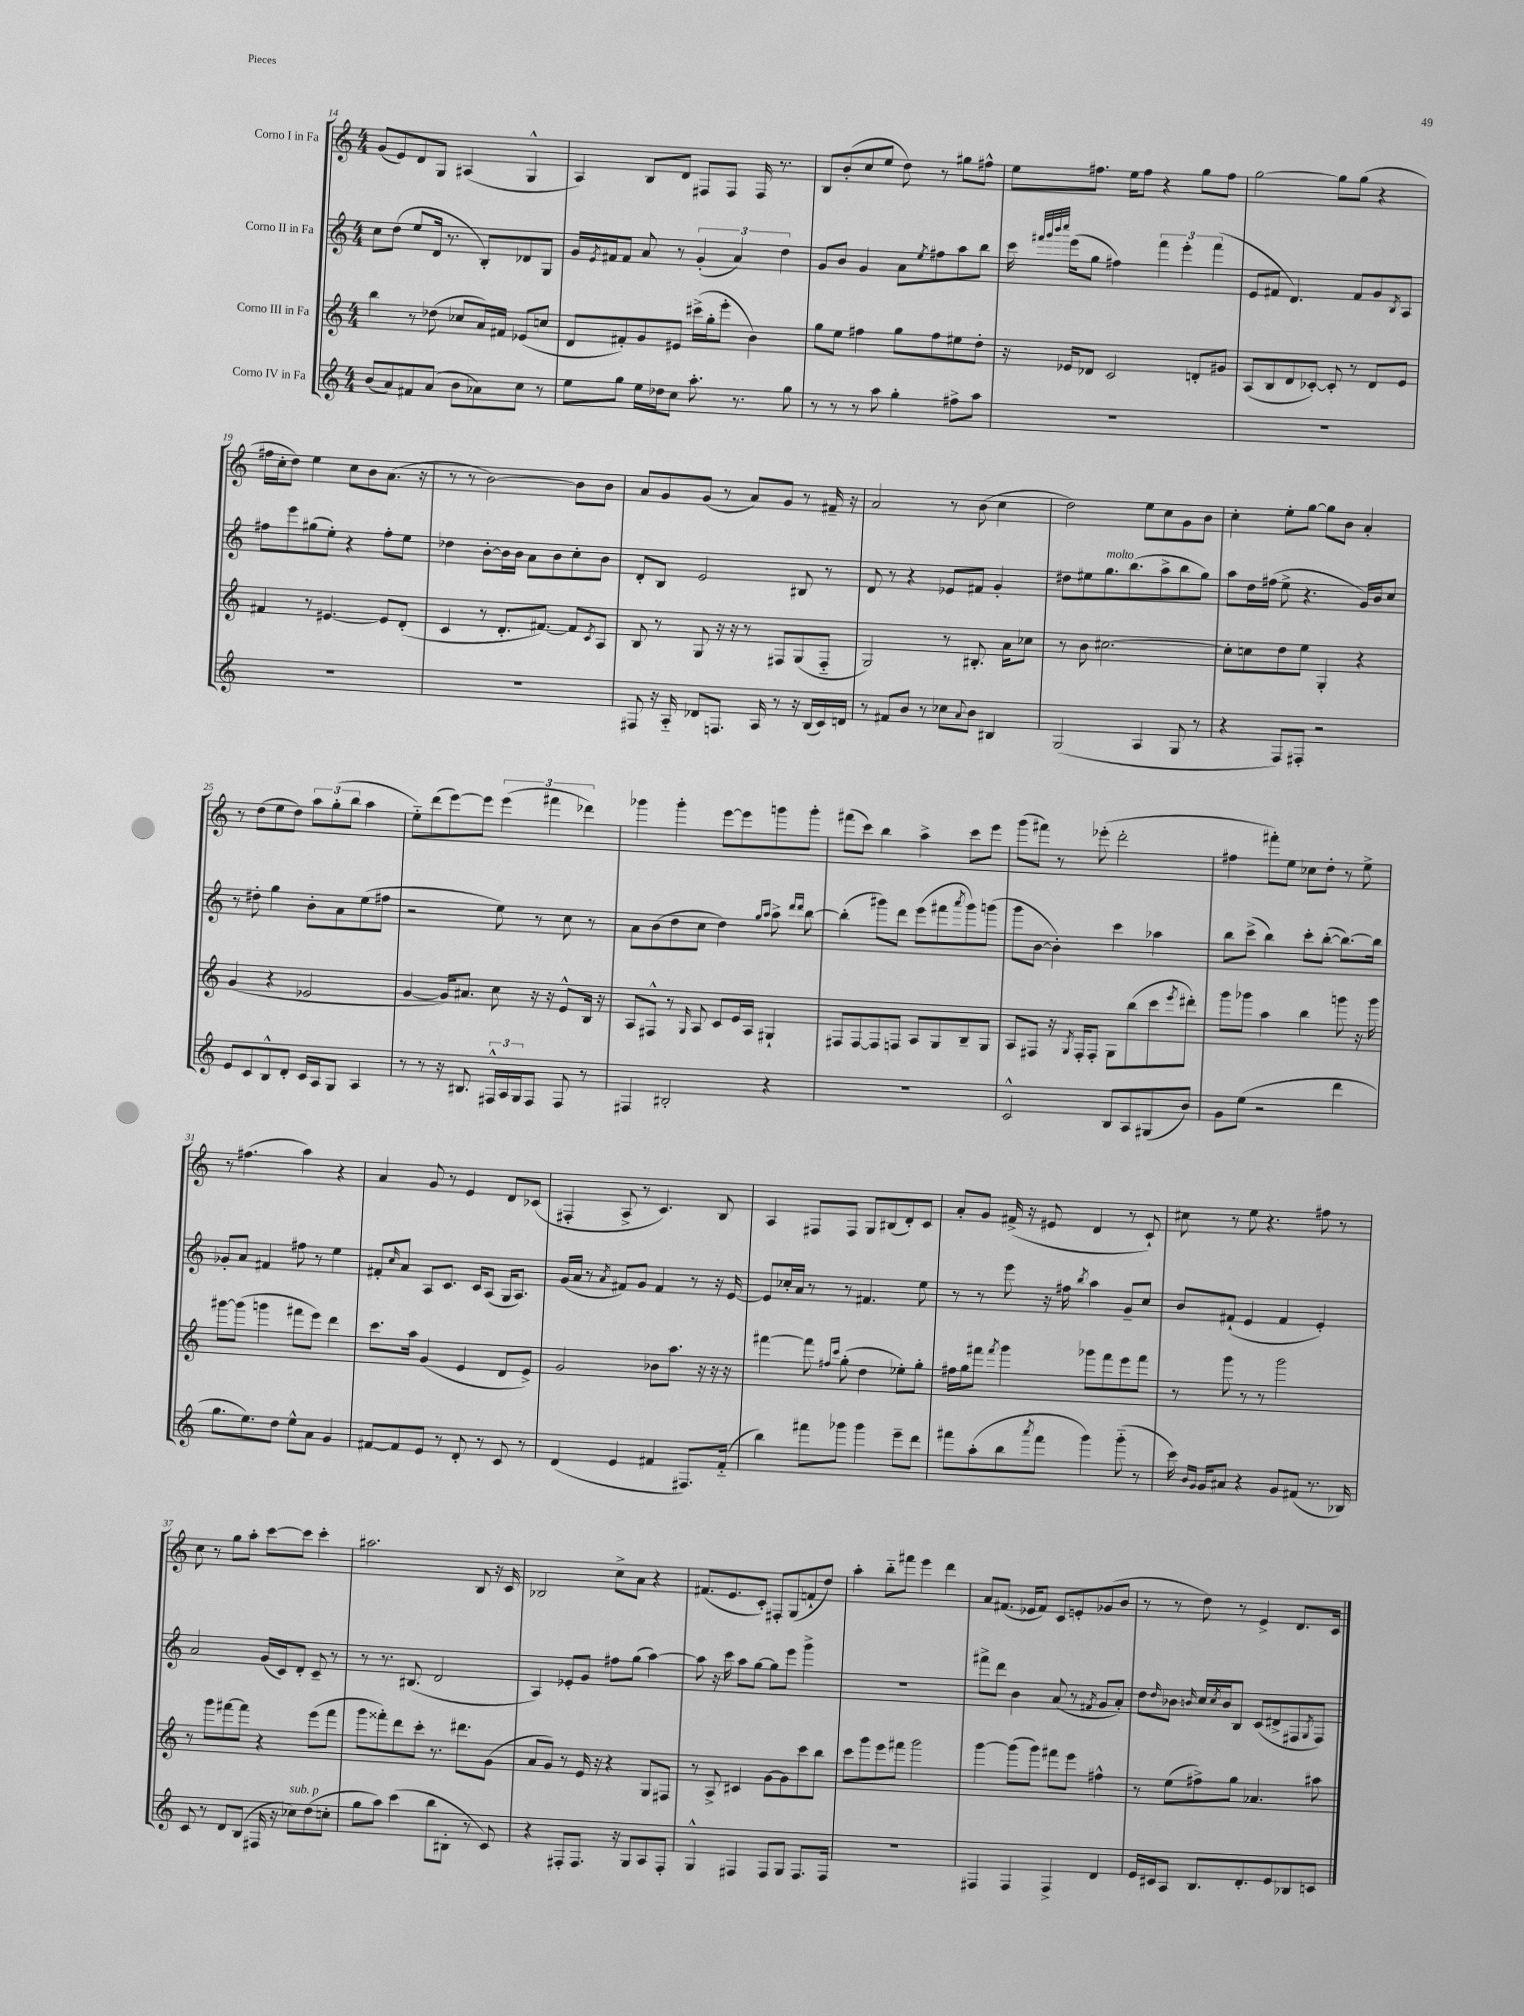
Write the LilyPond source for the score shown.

<<
\new StaffGroup <<
\new Staff = "s0" \with { instrumentName = "Corno I in Fa" } {
    \clef treble \key c \major \numericTimeSignature \time 4/4
    g'8( e'8) d'8 g8 ais4( g4-^ |
    a4) b8 d'8 fis8 fis8 fis16 r8. |
    b8 b'8-.( c''8 e''8 d''8) r8 gis''8 fis''8-^ |
    e''8 fis''8. e''16 fis''8 r4 g''8 fis''8 |
    g''2~ g''8 g''8( r4 |
    fis''16 c''16-. d''8) e''4 c''8 b'8 a'8.( r16 |
    r8 r8 b'2~) b'8 b'8 |
    a'8 g'8 g'8( r8 a'8) g'8 r8 fis'16-- r16 |
    a'2 r8 b'8( c''4 |
    d''2) e''8 c''8 g'8 b'8 |
    c''4-. e''8-. g''8~ g''8 b'8 a'4-. |
    r8 d''8( e''8 d''8) \tuplet 3/2 { a''8 g''8-.( b''8 } a''4 |
    e''8-_) d'''8( e'''8~) e'''8 \tuplet 3/2 { e'''4( fis'''4 des'''4) } |
    ges'''4 ges'''4-. e'''8~ e'''8 g'''8 g'''8-. |
    fis'''8( c'''8) b''4 a''4-> c'''8 e'''8 |
    g'''8( fis'''8) r8 ees'''8-.( d'''2-. |
    fis''4 fis'''8-.) e''8 ces''8 d''8-. r8 e''8-> |
    r8 fis''4.( a''4) r4 |
    a'4 g'8 r8 e'4 d'8 ces'8( |
    fis4-. a8-> r8 c'4.) b8 |
    a4 fis8 fis8 g8 bis8( d'8-.) c'8 |
    a'8-. g'8 fis'16->( r16 eis'8 d'4 r8 c'8-!) |
    cis''8 r8 e''8 r4. fis''8 r8 |
    c''8 r8 g''8 a''8-. c'''8~ c'''8 c'''4-. |
    ais''2. b8 r16 c'16 |
    bes2 c''8-> a'8 r4 |
    fis'8.( e'8. c'8-.) fis8-. g8( f'8-! d''8) |
    a''4-. b''8-_ fis'''8 e'''4 d'''4 |
    a'8 fis'8.( ees'16 fis'8) c'8 e'8-. ges'8( b'8 |
    r8 r8 d''8) r8 e'4-> d'8. c'16 \bar "|." |
}
\new Staff = "s1" \with { instrumentName = "Corno II in Fa" } {
    \clef treble \key c \major \numericTimeSignature \time 4/4
    c''8 d''8( e''8 d'16 r8. b8-.) des'8 g8 |
    g'16 \acciaccatura { e'8 } fis'16 fis'8 a'8 r8 \tuplet 3/2 { g'4-.( a'4) d''4 } |
    g'8 b'8 g'4 a'8 \acciaccatura { e''8 } fis''8 a''8 b''8 |
    c'''16 \grace { fis'''32 g'''32 b'''32 c''''32 } e'''16( g''8 fis''4) \tuplet 3/2 { fis'''4 e'''4-. fis'''4( } |
    e'8 fis'8 d'4.) fis'8 g'8 \acciaccatura { b8 } a8 |
    fis''8 e'''8 gis''8( e''8-.) r4 fis''8-. e''8 |
    des''4 b'8~-. b'16 b'16 a'8 b'8 c''8-. b'8 |
    d'8-. b8 e'2 bis8 r8 |
    d'8 r8 r4 ees'8 fis'8 g'4-. |
    dis''8 eis''8 g''8.^\markup { \italic "molto" } b''8.( a''8-> b''8 g''8) |
    a''8 d''16 fis''16( e''8-> r4. g'16) b'16 c''8 |
    r8 dis''8-. g''4 b'8-. a'8 e''8( fis''8 |
    r2 e''8) r8 c''8 r8 |
    a'8 b'8( d''8 c''8 d''4) \grace { g''16 a''16 } a''8-> \grace { d'''16 d'''16 } b''8~ |
    b''4-.( gis'''8) d'''8 e'''8( fis'''8 \acciaccatura { a'''8 } gis'''8) g'''8( |
    g'''8 b'8~ b'4-.) c'''4 aes''4 |
    b''8 c'''8->( b''4) c'''8-. b''8~-.( b''8.~) b''16 |
    ges'8-. a'8 fis'4 fis''8 r8 e''4 |
    fis'8-. \grace { c''16 } a'8 a8 c'8. c'16 a8( g16 a8.) |
    g'16( a'16 r8 \acciaccatura { a'8 } fis'8) g'8 fis'4 r8 r16 e'16~ |
    e'8 ces''16-. a'16 r8 r8 fis'4. e''8 |
    r8 r8 e'''8 r16 fis''16 \acciaccatura { b''8 } a''4 g'8-- c''8 |
    b'8 fis'8-!( e'4 fis'4 e'4-.) |
    a'2 g'16( c'16) d'8-. c'8-- r8 |
    r8 r8. bis8.( d'2 |
    a4) ees'8-. g'8 fis''8 g''8( a''4~) |
    a''8 r16 c'''16 a''8 g''8~ g''8 e'''8 g'''4-> |
    R1 |
    fis'''8-> d'''8 b'4 a'8( r8 \acciaccatura { fis'8 } g'8 a'8-.) |
    d''8 \grace { d''16 } bes'8 \grace { b'16 } c''16 \acciaccatura { c''8 } b'16 b8 c'8( dis'8-> fis8 \acciaccatura { g8 } fis8) \bar "|." |
}
\new Staff = "s2" \with { instrumentName = "Corno III in Fa" } {
    \clef treble \key c \major \numericTimeSignature \time 4/4
    b''4 r8 des''8( ces''8 a'16) fis'16 ees'8( c''8 |
    d'8 fis'8-.) g'8 eis'8 cis'''16->( g''16-. e'''8-. b'4) |
    g''8 e''8 fis''4 g''8 fis''8 eis''8 d''8-. |
    r16 ees'16 des'8 c'2 d'8-. gis'8 |
    a8( b8 d'8 ces'8~-.) ces'8-. r8 d'8 e'8 |
    fis'4 r8 eis'4.~ eis'8 d'8-.( |
    c'4 r8 d'8.-. fis'8.~) fis'8 \acciaccatura { c'8 } a8 |
    b8 r8 g8 r16 r16 r8 fis8 g8( fis8-_ |
    g2) r8 bis8.-. a'16 ces''8 |
    r8 b'8 cis''2.~ |
    cis''8-. c''8 d''8 e''8 g4-. r4 |
    g'4( r4 ees'2 |
    g'4~ g'16) ais'8. c''8 r16 r16 e'8-^ b16 r16 |
    a8 fis8-^ r8 \grace { g16 } a8 c'8 e'16 a16 gis4-! |
    fis8 fis8~ fis8 f8 a8 g8 b8-- g8 |
    a8 fis8 r16 \acciaccatura { g8 } fis16-. fis8-. g8 b''8( c'''8 \acciaccatura { e'''8 } dis'''8-.) |
    g'''8 ges'''8 a''4 b''4 g'''8 r16 g'''16 |
    gis'''8~ gis'''8( g'''4 fis'''8 e'''8) d'''4 |
    c'''8. a''16 g'4( e'4 d'8 e'8->) |
    g'2 bes'8 a''8. r16 r16 r16 |
    fis'''4~ fis'''8 \grace { fis''16 c'''16 } g''8-.( d''4 ees''8-.) g''8-. |
    fis''16 g''16 fis'''8 \acciaccatura { fis'''8 } g'''4 ges'''8 fis'''8 e'''8 fis'''8 |
    r8 g'''8 r8 r8 g'''2 |
    r8 g'''8 fis'''8~ fis'''8 r4 e'''8( fis'''8 |
    g'''8 fisis'''8-.) d'''8 c'''8-. r8. dis'''8. g'8( |
    a'8 g'8) r8 e'16 r16 r4 g8 fis8 |
    r8 a8-> cis'4 g'8~ g'8 c'''8 b''8 |
    c'''8 g'''8 e'''8 fis'''8 g'''2 |
    g'''4~ g'''8( g'''8) fis'''8 e'''8 fis''4-^ |
    r8 e''8( fis''8->) g''8 aes'4. ais''8 \bar "|." |
}
\new Staff = "s3" \with { instrumentName = "Corno IV in Fa" } {
    \clef treble \key c \major \numericTimeSignature \time 4/4
    b'8( a'8) fis'8 a'8( b'8 aes'8) c''8 r8 |
    e''8 g''8 e''16 des''16 c''8 a''8.-. r8. g''8 |
    r8 r8 r8 a''8 g''4-. fis''8-> a''8 |
    R1 |
    R1 |
    R1 |
    R1 |
    fis8 r16 a16-_ des'8 f8. a16 r8 r16 b16( c'16) d'16 |
    r8 fis'8 b'8 r8 ces''8 \appoggiatura { a'8 } b'8 bis4 |
    g2( a4 g8 r8 |
    r4 f8) fis8-. r2 |
    e'8 c'8 b8-^ d'8-. c'16 a16 g8 a4 |
    r8 r8 r16 bis8. \tuplet 3/2 { fis16-^ a16 g16 } fis8 fis8 r8 |
    fis4 bis2-. r4 |
    R1 |
    c'2-^ b8 a8 gis8( b'8) |
    g'8 e''8( r2 d'''4 |
    g''8. e''8.) d''8 e''8-^ a'8 g'4 |
    fis'8~ fis'8 e'8 r8 d'8-. r8 c'8 r8 |
    d'4( e'4 fis'4 fis8.) fis'16-_( |
    b''4) fis'''8 ges'''8 ges'''4 e'''8-- d'''8 |
    fis'''8 a''8-.( b''8 \acciaccatura { a'''8 } fis'''8 g'''4) g'''8-_( r8 |
    c'''16) \grace { b'16 g'16 } g'16 ais'8 r4 g'8 fis'8( r8. bes16) |
    c'8 r8 d'8 b8( fis16 r16 ces''8^\markup { \italic "sub. p" }) d''8( c''8-. |
    g''8 a''8) c'''4( b''8 bis8-. r8 c'8) |
    r4 fis8-. fis8. r16 g8 a8 fis8-. |
    g4-^ fis4 fis8 g8 fis8. fis16 |
    R1 |
    fis4 fis4 fis4-> d'4 |
    e'16 cis'16 a8 b8. d'8.-. e'8 bes8 c'8 \bar "|." |
}
>>
>>
\layout { \context { \Score currentBarNumber = #14 } }
